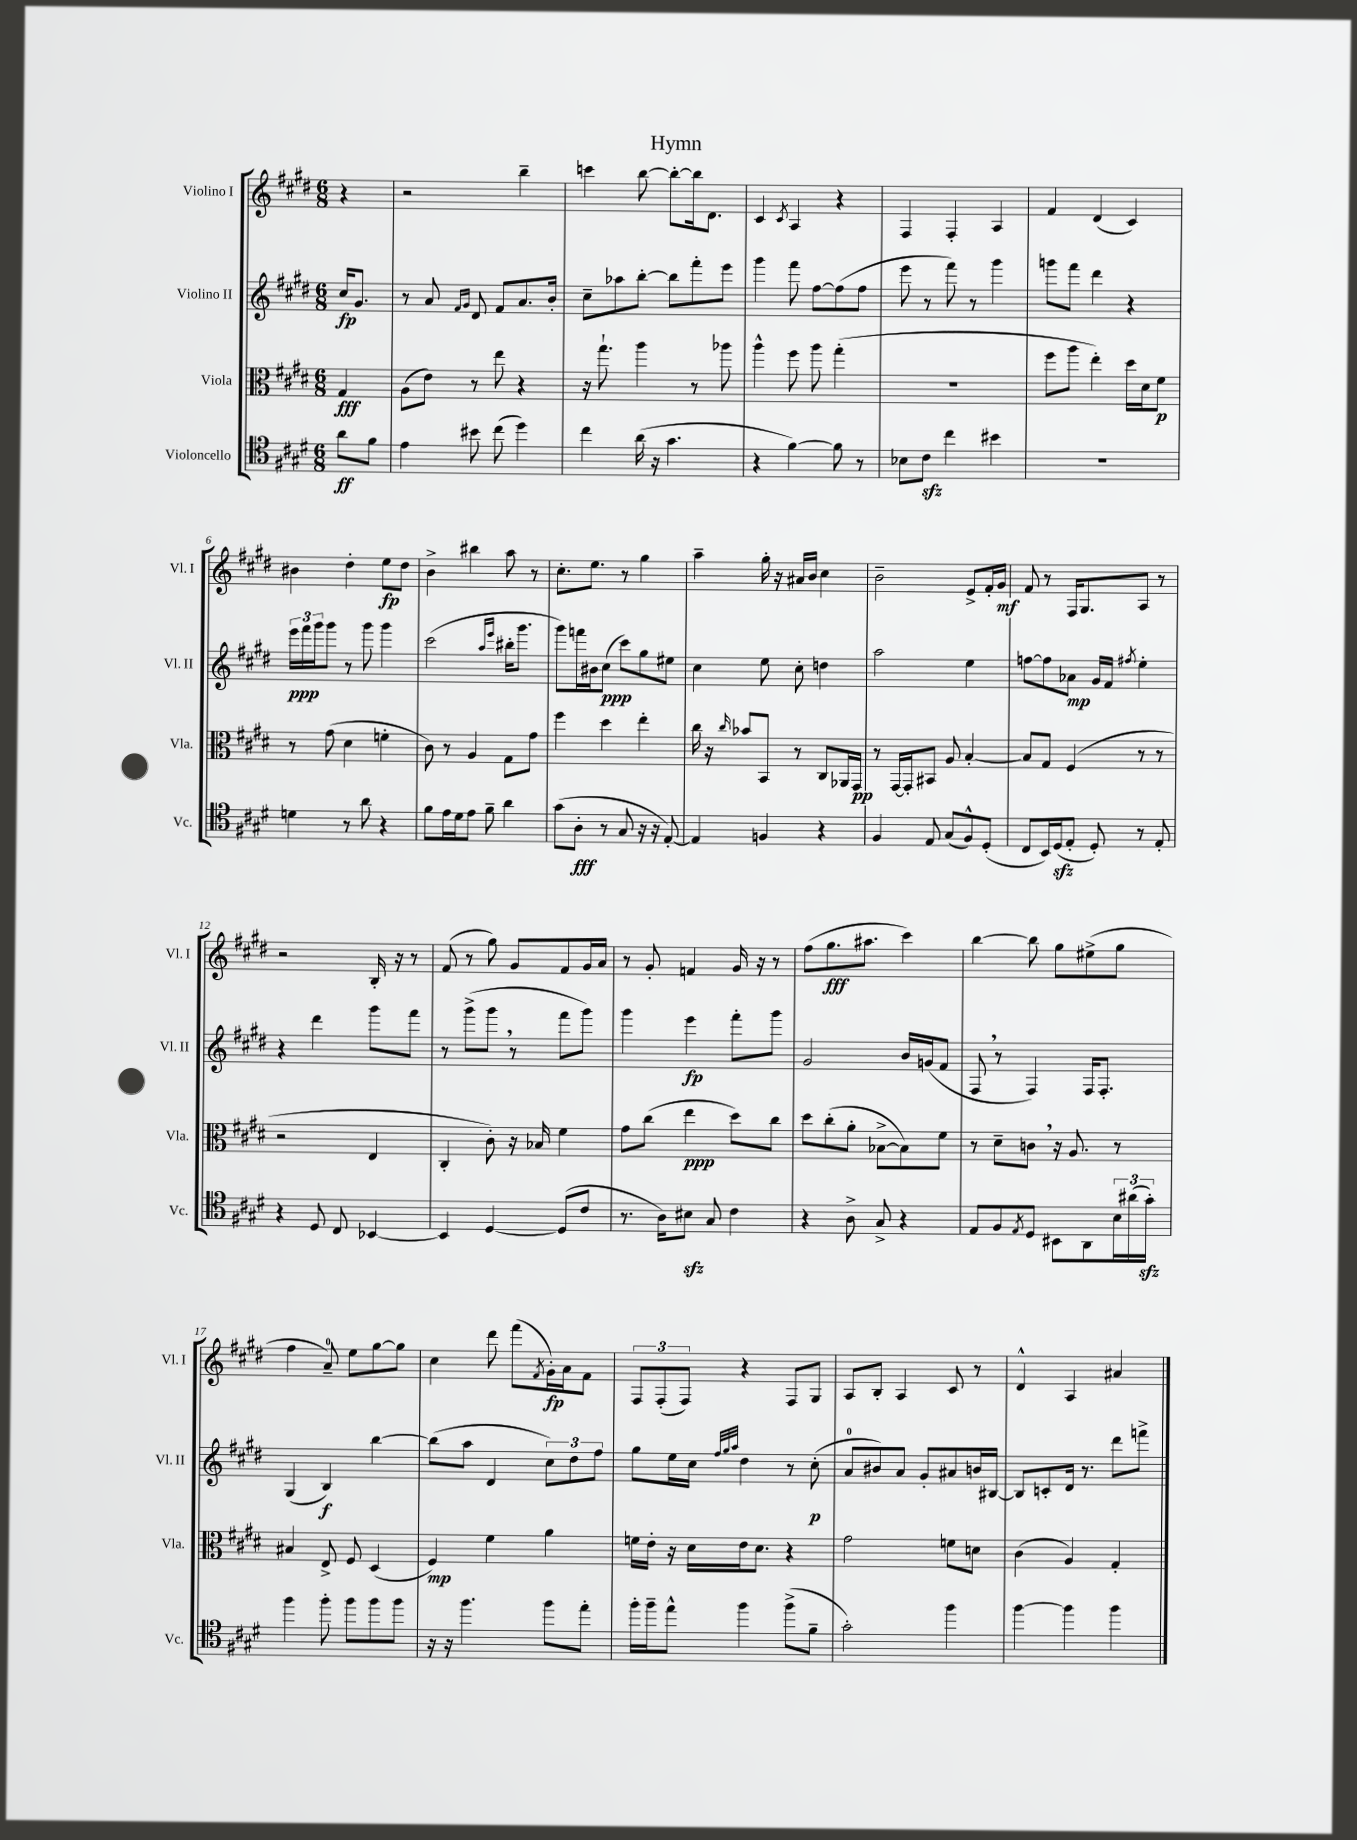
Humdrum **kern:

**kern	**kern	**kern	**kern
*staff4	*staff3	*staff2	*staff1
*clefC4	*clefC3	*clefG2	*clefG2
*k[f#c#g#d#]	*k[f#c#g#d#]	*k[f#c#g#d#]	*k[f#c#g#d#]
*M6/8	*M6/8	*M6/8	*M6/8
8a\L	4G#/	16cc#/LK	4r
.	.	8.g#/J	.
8f#\J	.	.	.
=	=	=	=
4e\	(8A\L	8r	2r
.	8e\J)	8a/	.
.	.	16qqf#/LL	.
.	.	16qqg#/JJ	.
8b#\	8r	8d#/	.
(8cc#\	8ee\	8f#/L	.
4dd#\)	4r	8.a/	4bb~\
.	.	16b'/Jk	.
=	=	=	=
4cc#\	16r	8cc#~\L	4ccc\
.	8.gg#`\	.	.
.	.	8aa-\	.
(16a\	4aa\	[8bb'\J	[8bb\
16r	.	.	.
4.g#\	.	8bb\]L	8bb'\_L
.	8r	8fff#'\	16bb\]k
.	.	.	8.d#\J
.	8aa-\	8eee\J	.
=	=	=	=
4r	4aa^^\	4ggg#\	4c#/
.	.	.	8qc#/
[4f#\)	8ff#\	8fff#\	4A/
.	8aa\	[8ff#\L	.
8f#\]	(4gg#'\	(8ff#\]	4r
8r	.	8ff#\J	.
=	=	=	=
8B-\L	2.r	8eee\	4F#/
8c#\J	.	8r	.
4cc#\	.	8fff#\)	4F#'/
.	.	8r	.
4b#\	.	4ggg#\	4A/
=	=	=	=
2.r	8ff#\L	8ggg\L	4f#/
.	8aa\J	8fff#\J	.
.	4ee'\)	4ddd#\	(4d#/
.	16dd#\LL	4r	4c#/)
.	16d#\J	.	.
.	8f#\J	.	.
=	=	=	=
4d\	8r	24eee\LL	4b#\
.	.	24fff#\	.
.	.	24ggg#\J	.
.	(8g#\	8ggg#\J	.
8r	4d#\	8r	4dd#'\
8a\	.	8ggg#\	.
4r	4f'\	4ggg#\	8ee\L
.	.	.	8dd#\J
=	=	=	=
8f#\L	8c#\)	(2ccc#\	4b^\
16e\L	8r	.	.
16d#\J	.	.	.
8e\J	4A/	.	4bb#\
8f#~\	.	.	.
.	.	16qqaa/LL	.
.	.	16qqeee/JJ	.
4a\	8G#\L	16bb#'\LK	8aa\
.	.	8.ggg#\J	.
.	8g#\J	.	8r
=	=	=	=
(8g#\L	4ff#\	8ggg#\L)	8.cc#'\L
8A'\J	.	16fff\L	.
.	.	16b#\J	8.ee\J
8r	4dd#\	(8cc#\J	.
8G#/	.	8ccc#\L)	8r
16r	4ee'\	8gg#\	4gg#\
16r	.	.	.
[8E'/)	.	8ee#\J	.
=	=	=	=
4E/]	16cc#\	4cc#\	4aa~\
.	16r	.	.
.	16qqcc#/	.	.
.	8b-/L	.	.
4F/	8BB/J	8ee\	16gg#'\
.	.	.	16r
.	8r	8cc#'\	16a#/LL
.	.	.	16b/JJ
4r	8C#/L	4dd\	4cc#\
.	16AA-/L	.	.
.	16GG#/JJ	.	.
=	=	=	=
4F#/	8r	2aa\	2b~\
.	[16GG#/LL	.	.
.	16GG#'/]J	.	.
8E/	8BB#/J	.	.
(8G#/L	8A/	.	.
8F#^^/)	[4B'/	4ee\	8e^/L
(8D#'/J	.	.	16f#'/L
.	.	.	16g#/JJ
=	=	=	=
8C#/L	8B/]L	[8ff\L	8f#/
16BB/L)	8G#/J	8ff\]	8r
(16D#/J	.	.	.
8E'/J	(4F#/	8a-\J	16F#/LK
.	.	.	8.G#/
8D#'/)	.	16g#/LL	.
.	.	16f#/JJ	.
.	.	8qff#/	.
8r	8r	4ee'\	8A/J
8E'/	8r	.	8r
=	=	=	=
4r	2r	4r	2r
8D#/	.	4ddd#\	.
8C#/	.	.	.
[4BB-/	4E/	8ggg#\L	16B'/
.	.	.	16r
.	.	8fff#\J	8r
=	=	=	=
4BB-/]	4C#'/	8r	(8f#/
.	.	(8ggg#^\L	8r
[4D#/	8c#'\)	8ggg#\J	8gg#\)
.	16r	8r	8g#/L
.	16B-/	.	.
(8D#/]L	4f#\	8fff#\L	8f#/
8c#/J	.	8ggg#\J)	16g#/L
.	.	.	16a/JJ
=	=	=	=
8.r	8g#\L	4ggg#\	8r
.	(8cc#\J	.	8g#'/
16A\LK)	.	.	.
8B#\J	4ee\	4eee\	4f/
8G#/	.	.	.
4c#\	8dd#\L)	8fff#'\L	16g#/
.	.	.	16r
.	8cc#\J	8ggg#\J	8r
=	=	=	=
4r	8dd#\L	2g#/	(8ff#\L
.	(8cc#'\	.	8.gg#\
8A^\	8a'\J	.	.
.	.	.	8.aa#\J
8G#^/	[8B-^\L	.	.
4r	8B-\])	16b/LL	4ccc#\)
.	.	(16g/J	.
.	8f#\J	8f#/J	.
=	=	=	=
8E/L	8r	8F#/	[4bb\
8F#/	8d#~\L	8r	.
8qE/	.	.	.
8D#/J	8c\J	4F#/)	8bb\]
8BB#\L	16r	.	8gg#\L
.	8.A/	.	.
8AA\	.	16F#/LK	(8ee#^\
.	.	8.F#'/J	.
24B\L	8r	.	8gg#\J
(24a#\	.	.	.
24g#'\JJ)	.	.	.
=	=	=	=
4ff#\	4B#/	(4G#/	4ff#\
8ff#'\	8E^/	4B/)	8a~/)
8ff#\L	8F#/	.	8ee\L
8ff#\	(4D#/	[4bb\	[8gg#\
8ff#\J	.	.	8gg#\]J
=	=	=	=
16r	4F#/)	(8bb\]L	4cc#\
16r	.	.	.
4.ff#\	.	8aa\J	.
.	4f#\	4d#/	8ddd#\
.	.	.	(8fff#\L
.	.	.	8qf#/
8ff#\L	4a\	12cc#\L)	16g#'\L)
.	.	.	16a\J
.	.	12dd#\	.
8ee'\J	.	.	8f#\J
.	.	12ff#\J	.
=	=	=	=
16ff#'\LL	16f\LL	8gg#\L	12F#/L
16ff#~\J	16e'\JJ	.	.
.	.	.	(12F#'/
8ee^^\J	16r	16ee\L	.
.	.	.	12F#/J)
.	16d#\LL	16cc#\JJ	.
.	.	32qqff#/LLL	.
.	.	32qqgg#/	.
.	.	32qqaa/JJJ	.
4ff#\	16e\J	4dd#\	4r
.	8.d#\J	.	.
(8ff#^\L	4r	8r	8F#/L
8f#~\J	.	(8cc#'\	8G#/J
=	=	=	=
2g#'\)	2g#\	8a/L	8A/L
.	.	8b#/)	8B'/J
.	.	8a/J	4A/
.	.	8g#'/L	.
4ff#\	8f\L	8a#/	8c#/
.	8d\J	16b/L	8r
.	.	[16B#/JJ	.
=	=	=	=
[4ff#\	(4c#\	8B#/]L	4d#^^/
.	.	8c'/	.
4ff#\]	4A/)	16d#/Jk	4A/
.	.	8.r	.
4ff#\	4G#'/	8ddd#\L	4a#/
.	.	8fff^\J	.
==	==	==	==
*-	*-	*-	*-
